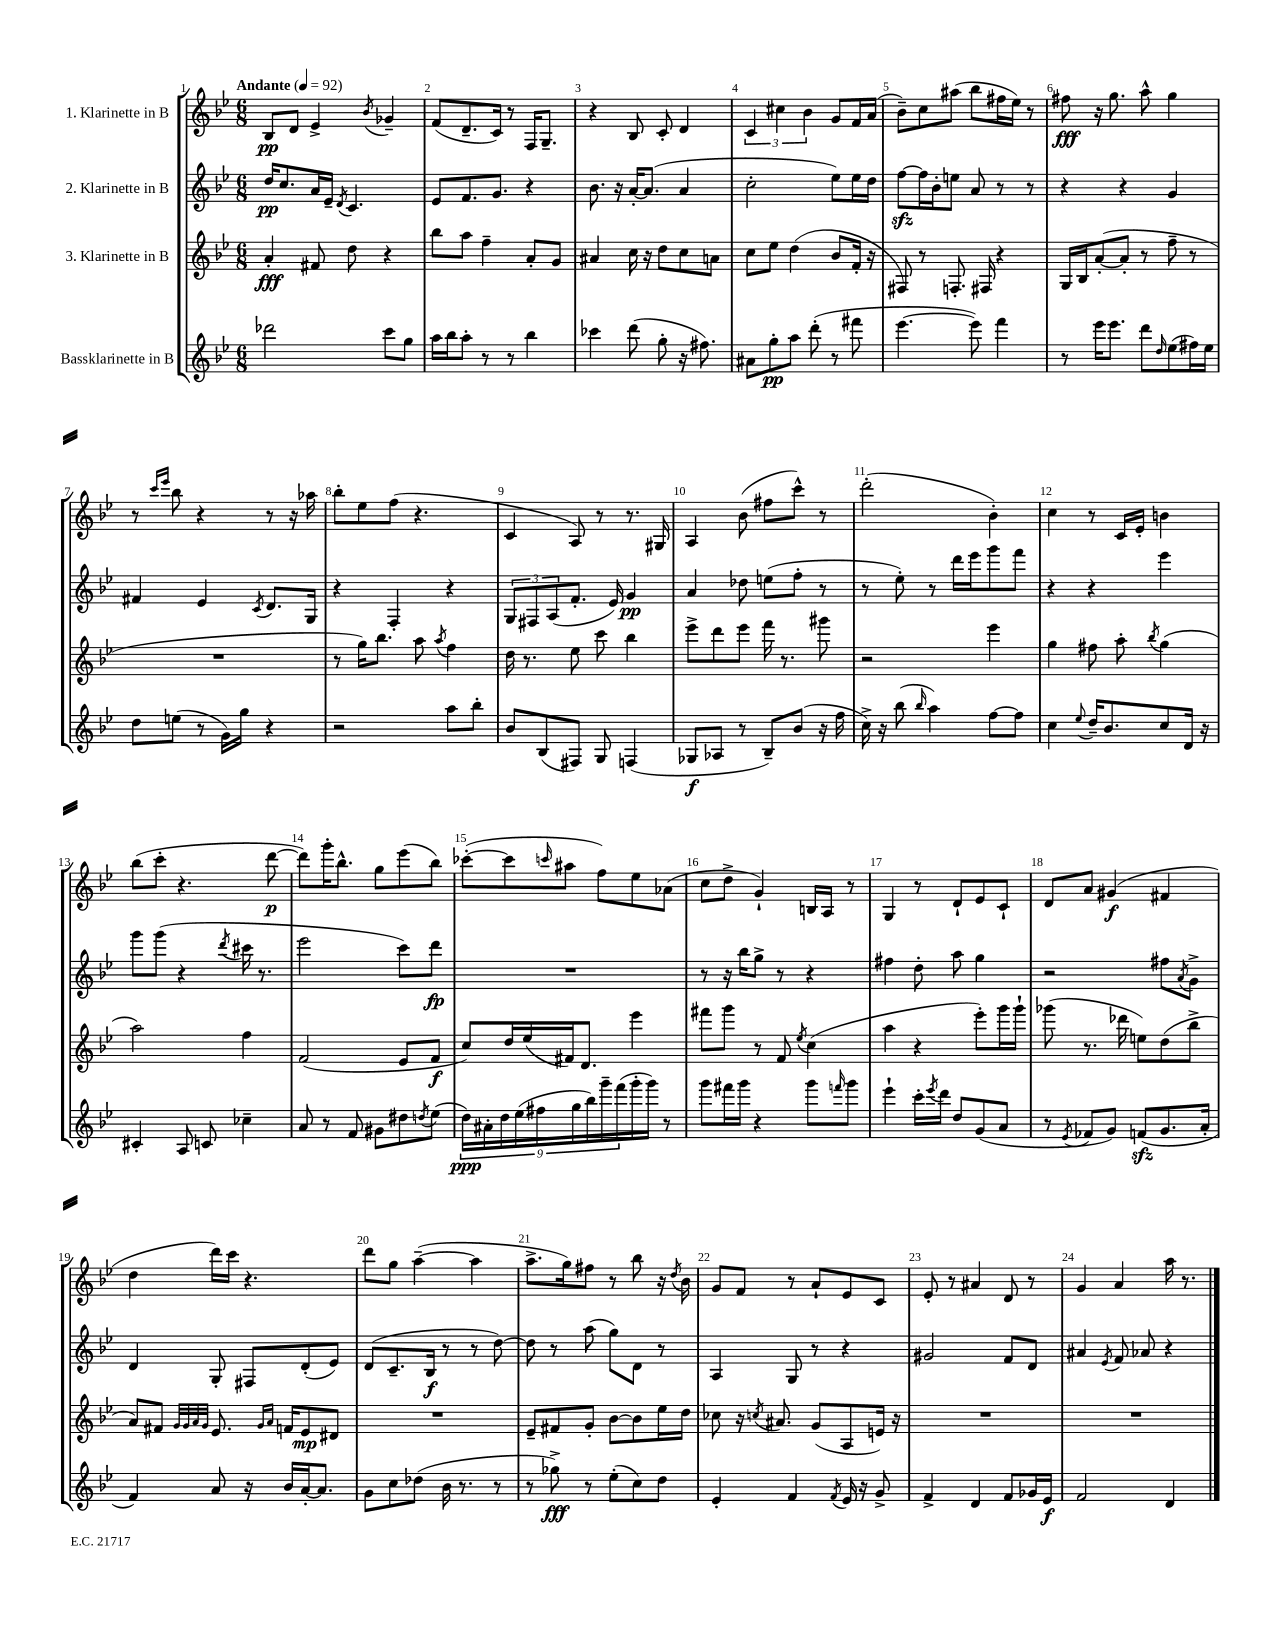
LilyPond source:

<<
\new StaffGroup <<
\new Staff = "s0" \with { instrumentName = "1. Klarinette in B" } {
    \clef treble \key bes \major \numericTimeSignature \time 6/8 \tempo "Andante" 4 = 92
    bes8\pp d'8 ees'4-> \acciaccatura { bes'8 } ges'4-- |
    f'8( d'8.-- c'16) r8 f16 g8.-- |
    r4 bes8 c'8-. d'4 |
    \tuplet 3/2 { c'4 cis''4 bes'4 } g'8 f'16 a'16( |
    bes'8--) c''8 ais''8( bes''8 fis''16 ees''16) r8 |
    fis''8\fff r16 g''8. a''8-^ g''4 |
    r8 \grace { c'''16 ees'''16 } bes''8 r4 r8 r16 aes''16 |
    bes''8-. ees''8 f''8( r4. |
    c'4 a8) r8 r8. gis16 |
    a4 bes'8( fis''8 c'''8-^) r8 |
    d'''2-.( bes'4-.) |
    c''4 r8 c'16 ees'16-. b'4 |
    bes''8( c'''8-. r4. d'''8~\p |
    d'''8) g'''16-. bes''8.-^ g''8 ees'''8( bes''8) |
    ces'''8~-.( ces'''8 \grace { c'''16 } ais''8 f''8) ees''8 aes'8( |
    c''8 d''8-> g'4-!) b16 a16 r8 |
    g4 r8 d'8-! ees'8 c'8-! |
    d'8 a'8 gis'4\f( fis'4 |
    d''4 d'''16) c'''16 r4. |
    d'''8 g''8 a''4~--( a''4 |
    a''8.-> g''16) fis''8 r8 bes''8 r16 \acciaccatura { d''8 } bes'16 |
    g'8 f'8 r8 a'8-! ees'8 c'8 |
    ees'8-. r8 ais'4 d'8 r8 |
    g'4 a'4 a''16 r8. \bar "|." |
}
\new Staff = "s1" \with { instrumentName = "2. Klarinette in B" } {
    \clef treble \key bes \major \numericTimeSignature \time 6/8
    d''16\pp c''8. a'16 ees'16-- \acciaccatura { d'8 } c'4. |
    ees'8 f'8. g'8. r4 |
    bes'8. r16 a'16~-. a'8.( a'4 |
    c''2-. ees''8) ees''16 d''16 |
    f''8~\sfz f''16 bes'16-. e''8 a'8 r8 r8 |
    r4 r4 g'4 |
    fis'4 ees'4 \acciaccatura { c'8 } d'8. g16 |
    r4 f4-. r4 |
    \tuplet 3/2 { g8 fis8 a8( } f'8.-. ees'16) g'4\pp |
    a'4 des''8 e''8( f''8-. r8 |
    r8 ees''8-.) r8 d'''16 ees'''16 g'''8 f'''8 |
    r4 r4 ees'''4 |
    g'''8 g'''8( r4 \acciaccatura { d'''8 } cis'''16 r8. |
    ees'''2 c'''8) d'''8\fp |
    R2. |
    r8 r16 bes''16 g''8-> r8 r4 |
    fis''4 d''8-. a''8 g''4 |
    r2 fis''8 \acciaccatura { a'8 } g'8-> |
    d'4 g8-. fis8 d'8-.( ees'8) |
    d'8( c'8.-- bes16\f r8 r8 d''8~) |
    d''8 r8 a''8( g''8) d'8 r8 |
    a4 g8 r8 r4 |
    gis'2 f'8 d'8 |
    ais'4 \acciaccatura { ees'8 } f'8 aes'8 r4 \bar "|." |
}
\new Staff = "s2" \with { instrumentName = "3. Klarinette in B" } {
    \clef treble \key bes \major \numericTimeSignature \time 6/8
    a'4-.\fff fis'8 d''8 r4 |
    bes''8 a''8 f''4-- a'8-. g'8 |
    ais'4 c''16 r16 d''8 c''8 a'8 |
    c''8 ees''8 d''4( bes'8 f'16-. r16 |
    fis8) r8 f8.-. fis16 r4 |
    g16 bes16 a'8~-.( a'8-. r8 f''8-- r8 |
    R2. |
    r8 g''16) bes''8. a''8 \acciaccatura { a''8 } f''4 |
    d''16 r8. ees''8 c'''8 bes''4 |
    ees'''8-> d'''8 ees'''8 f'''16 r8. gis'''8 |
    r2 ees'''4 |
    g''4 fis''8 a''8-. \acciaccatura { bes''8 } g''4( |
    a''2) f''4 |
    f'2( ees'8 f'8\f |
    c''8) d''16 ees''16( fis'16) d'8. ees'''4 |
    fis'''8 g'''8 r8 f'8 \acciaccatura { ees''8 } c''4( |
    a''4 r4 ees'''8-.) g'''16 g'''16-! |
    ges'''8( r8. des'''16 e''8) d''8( bes''8-> |
    a'8) fis'8 \grace { g'32 g'32 a'32 g'32 } ees'8. \grace { g'16 a'16 } f'16 ees'8\mp dis'8 |
    R2. |
    ees'8-- fis'8 g'8-. bes'8~ bes'8 ees''16 d''16 |
    ces''8 r16 \acciaccatura { c''8 } ais'8. g'8( a8 e'16) r16 |
    R2. |
    R2. \bar "|." |
}
\new Staff = "s3" \with { instrumentName = "Bassklarinette in B" } {
    \clef treble \key bes \major \numericTimeSignature \time 6/8
    des'''2 c'''8 g''8 |
    a''16 bes''16 a''8-. r8 r8 bes''4 |
    ces'''4 d'''8( g''8-. r16 fis''8.) |
    ais'8 g''8-.\pp a''8 d'''8-.( r8 fis'''8 |
    ees'''4.~ ees'''8) f'''4 |
    r8 ees'''16 ees'''8. d'''8 \grace { d''16 } ees''8( fis''16) ees''16 |
    d''8 e''8( r8 g'16) g''16 r4 |
    r2 a''8 bes''8-. |
    bes'8 bes8( fis8) g8 f4( |
    ges8\f aes8 r8 bes8--) bes'8( r16 f''16 |
    c''16->) r16 bes''8( \grace { bes''16 } a''4) f''8~ f''8 |
    c''4 \appoggiatura { ees''8 } d''16-- bes'8. c''8 d'16 r16 |
    cis'4-. a8 c'8 ces''4-- |
    a'8 r8 f'8 gis'8 dis''8 \acciaccatura { d''8 } ees''8( |
    \tuplet 9/8 { d''16\ppp) ais'16-. d''16 ees''16( fis''16 g''16 bes''16) g'''16-- f'''16( } g'''16-. g'''16) r8 |
    g'''8 fis'''16 g'''16 r4 g'''8 \grace { f'''16 } g'''8 |
    ees'''4-! c'''16-. \acciaccatura { ees'''8 } d'''16 d''8 g'8( a'8 |
    r8 \acciaccatura { ees'8 } fes'8 g'8) f'8\sfz( g'8. a'16-. |
    f'4) a'8 r16 bes'16 a'16~-. a'8. |
    g'8 c''8 des''8( bes'16 r8. r8 |
    r8 ges''8->\fff) r8 ees''8-.( c''8) d''8 |
    ees'4-. f'4 \acciaccatura { f'8 } ees'16 r16 g'8-> |
    f'4-> d'4 f'8 ges'16 ees'16\f |
    f'2 d'4 \bar "|." |
}
>>
>>
\layout { \context { \Score \override BarNumber.break-visibility = ##(#f #t #t) barNumberVisibility = #all-bar-numbers-visible } }
